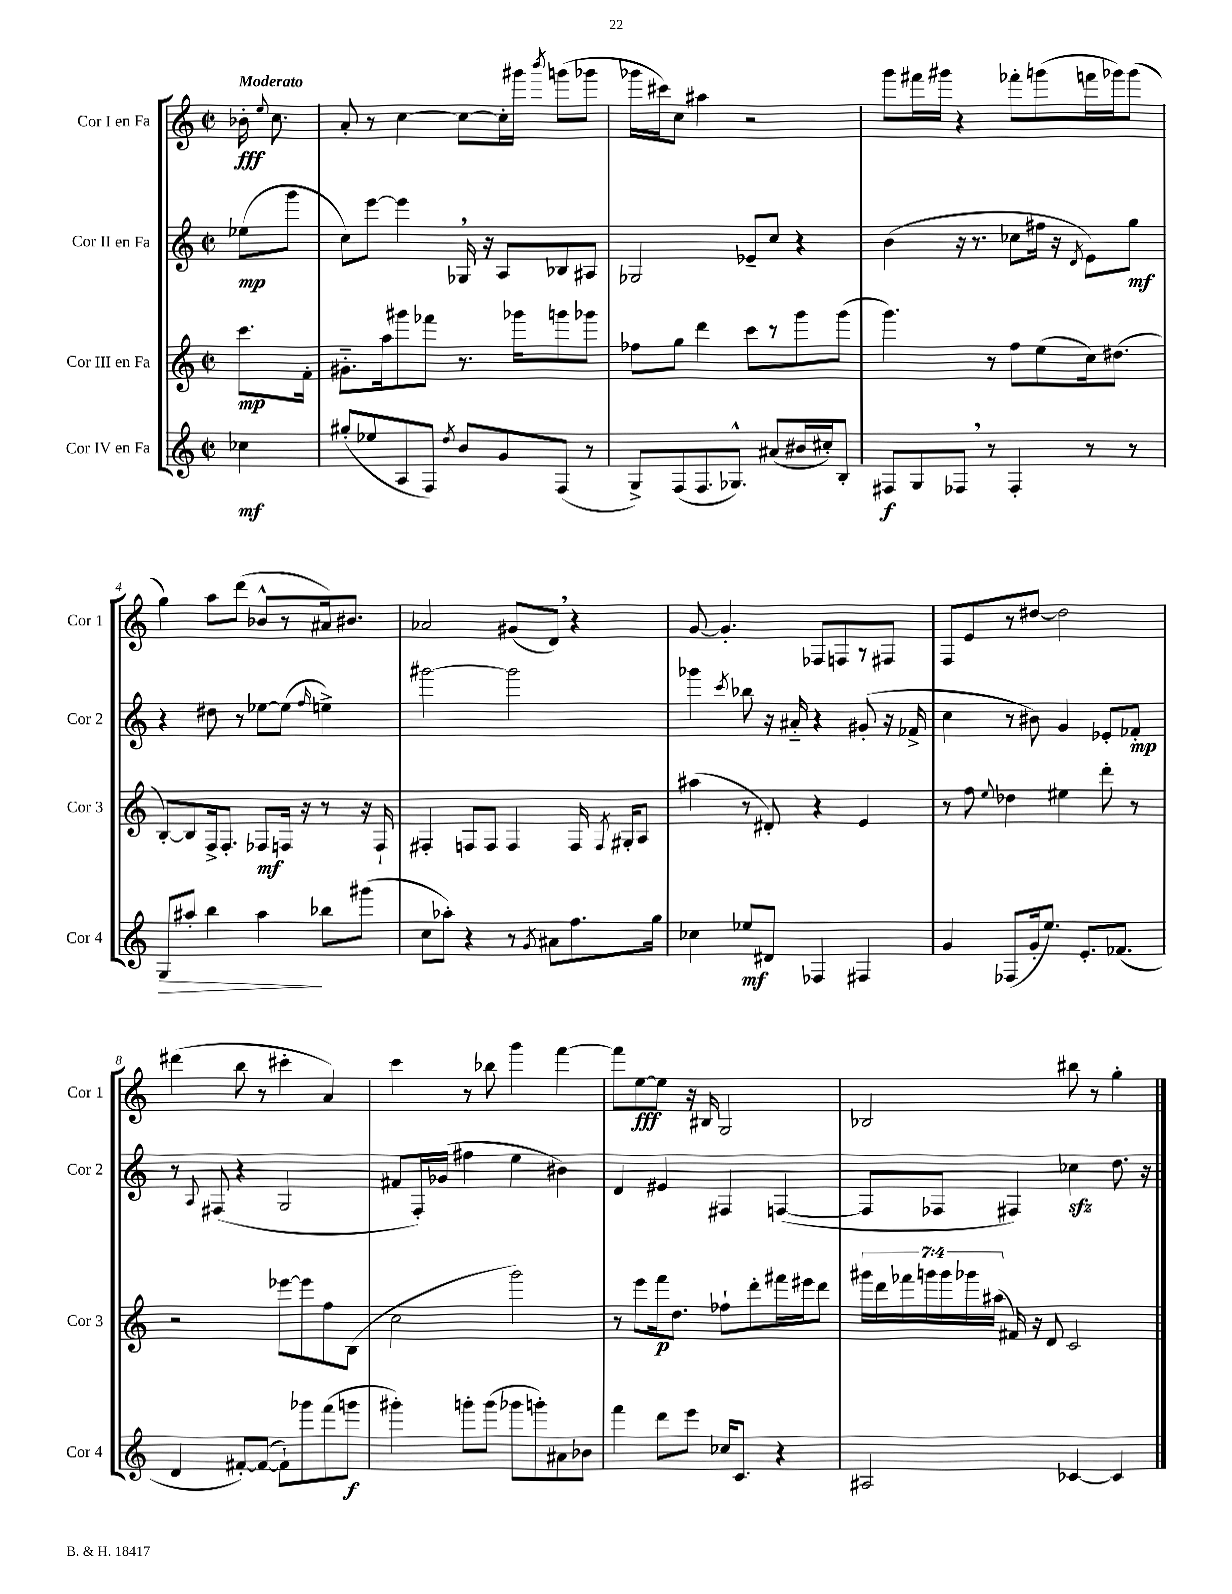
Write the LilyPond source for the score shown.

<<
\new StaffGroup <<
\new Staff = "s0" \with { instrumentName = "Cor I en Fa" shortInstrumentName = "Cor 1" } {
    \clef treble \key c \major \defaultTimeSignature \time 2/2 \partial 4 \tempo "Moderato"
    \autoBeamOff bes'16-.\fff \appoggiatura { e''8 } c''8. |
    a'8-. r8 c''4~ c''8[~ c''16-. gis'''16] \acciaccatura { b'''8 } g'''8[( ges'''8] |
    ges'''16[ cis'''16) c''8] ais''4 r2 |
    g'''8[ fis'''16 gis'''16] r4 fes'''8[-. g'''8( f'''16 ges'''16) ges'''8]( |
    g''4) a''8[ d'''8]( bes'8[-^ r8 ais'16) bis'8.] |
    aes'2 gis'8[( d'8]) \breathe r4 |
    g'8~ g'4.-. fes8[ f8 r8 fis8] |
    f8[ e'8 r8 dis''8]~ dis''2 |
    dis'''4( b''8 r8 cis'''4-. a'4) |
    c'''4 r8 bes''8 g'''4 f'''4~ |
    f'''8[ e''8~\fff e''8] r16 bis16 g2 |
    bes2 bis''8 r8 g''4-. \bar "|." |
}
\new Staff = "s1" \with { instrumentName = "Cor II en Fa" shortInstrumentName = "Cor 2" } {
    \clef treble \key c \major \defaultTimeSignature \time 2/2 \partial 4
    \autoBeamOff ees''8[\mp( g'''8] |
    c''8[) e'''8]~ e'''4 ges16 \breathe r16 a8[ bes8 ais8] |
    ges2 ees'8[-- c''8] r4 |
    b'4( r16 r8. ces''8[ fis''16] r16 \acciaccatura { d'8 } e'8[) g''8]\mf |
    r4 dis''8 r8 ees''8[~ ees''8]( \grace { f''16 } e''4->) |
    gis'''2~ gis'''2 |
    ges'''4 \acciaccatura { c'''8 } bes''8 r16 ais'16-_ r4 gis'8-.( r16 fes'16-> |
    c''4 r8 bis'8) g'4 ees'8[-. fes'8]-.\mp |
    r8 \appoggiatura { a8 } fis8( r4 g2 |
    fis'8[ f16-.) ges'16]( fis''4 e''4 bis'4) |
    d'4 eis'4 fis4 f4~( |
    f8[ fes8] fis4) ces''4\sfz d''8. r16 \bar "|." |
}
\new Staff = "s2" \with { instrumentName = "Cor III en Fa" shortInstrumentName = "Cor 3" } {
    \clef treble \key c \major \defaultTimeSignature \time 2/2 \override Staff.TupletNumber.text = #tuplet-number::calc-fraction-text \partial 4
    \autoBeamOff c'''8.[\mp f'16]-. |
    gis'8.[-_ a''16 gis'''8 fes'''8] r8. ges'''16[ g'''8 ges'''8] |
    fes''8[ g''8] d'''4 c'''8[ r8 g'''8 g'''8]( |
    g'''4.) r8 f''8[ e''8( c''16) dis''8.]( |
    b8[~-.) b8 f16-> f8.]-. fes8[\mf f16] r16 r8 r16 f16-! |
    fis4-. f8[ f8] f4 f16 \acciaccatura { f8 } gis16[-. a8] |
    ais''4( r8 dis'8-.) r4 e'4 |
    r8 f''8 \appoggiatura { e''8 } des''4 eis''4 d'''8-. r8 |
    r2 ees'''8[~ ees'''8 f''8 b8]( |
    c''2 g'''2) |
    r8 e'''8[ f'''16\p d''8.] fes''8[-! d'''8-. fis'''16 eis'''16 d'''8] |
    \tuplet 7/4 { gis'''16[ d'''16 fes'''16 g'''16 g'''16 ges'''16 ais''16]( } fis'16) r16 d'8 c'2 \bar "|." |
}
\new Staff = "s3" \with { instrumentName = "Cor IV en Fa" shortInstrumentName = "Cor 4" } {
    \clef treble \key c \major \defaultTimeSignature \time 2/2 \partial 4
    \autoBeamOff ces''4\mf |
    gis''8[-.( ees''8 a8 f8]) \acciaccatura { d''8 } b'8[ g'8 f8]( r8 |
    g8[->) f8( f8. ges8.]-^) ais'8[( bis'16 cis''16-.) b8]-. |
    fis8[\f g8 fes8] \breathe r8 fes4-. r8 r8 |
    g8[\> ais''8]-. b''4 ais''4\! bes''8[ gis'''8]( |
    c''8[ aes''8]-.) r4 r8 \acciaccatura { g'8 } ais'8[ f''8. g''16] |
    ces''4 ees''8[\mf dis'8] fes4 fis4 |
    g'4 fes8[( g'16-. e''8.]) e'8.[-. fes'8.]( |
    d'4 fis'8[~-.) fis'8]~( fis'8[-!) ges'''8 f'''8( g'''8]\f |
    gis'''4-.) g'''8[-. g'''8]( ges'''8[ g'''8-.) ais'8 bes'8] |
    f'''4 d'''8[ e'''8] ces''16[ c'8.] r4 |
    ais2 ces'4~ ces'4 \bar "|." |
}
>>
>>
